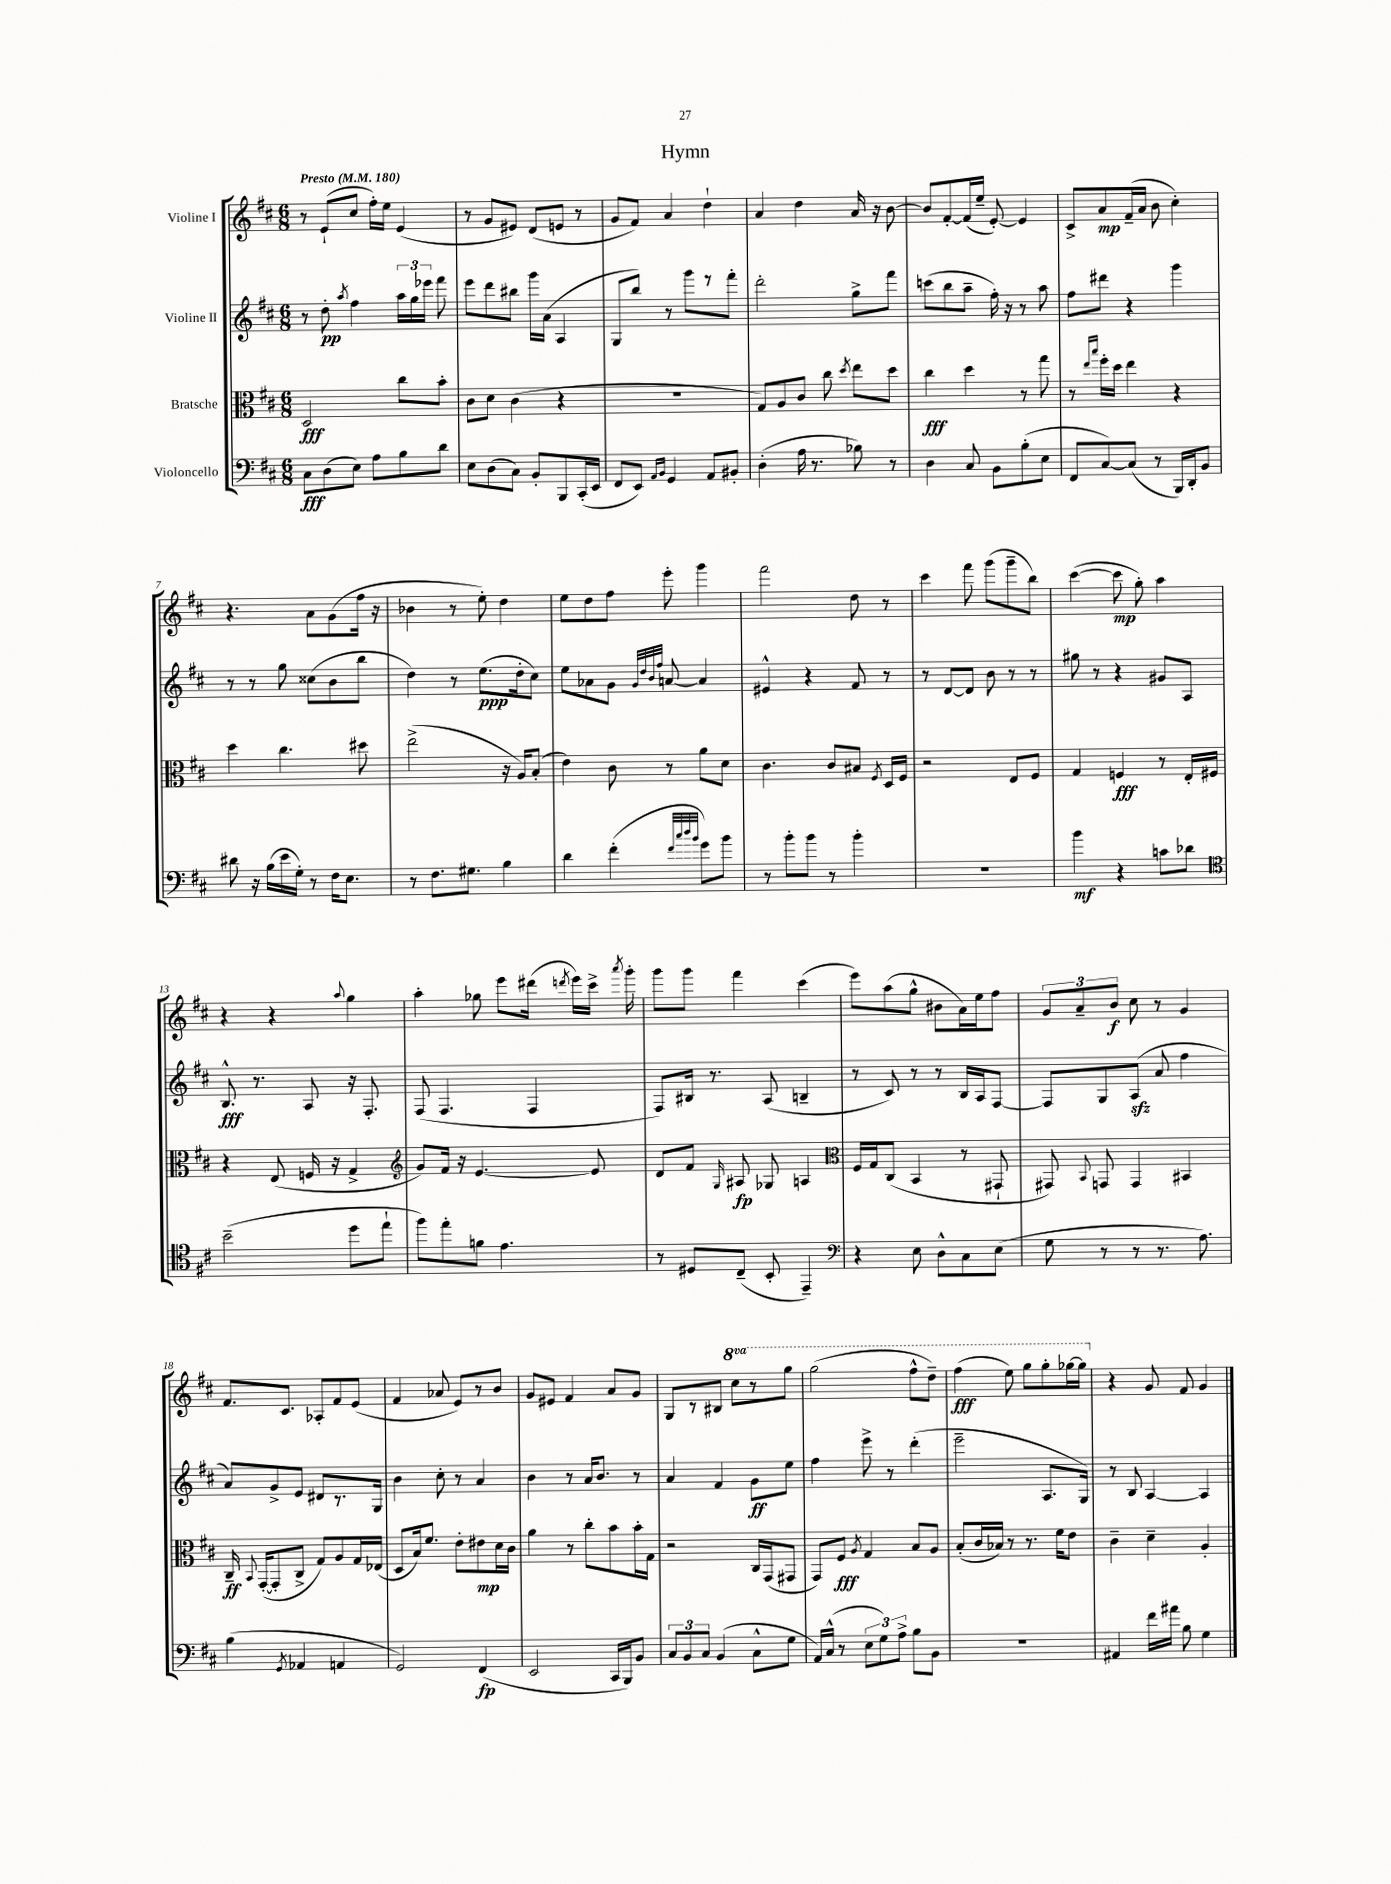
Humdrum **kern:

**kern	**kern	**kern	**kern
*staff4	*staff3	*staff2	*staff1
*clefF4	*clefC3	*clefG2	*clefG2
*k[f#c#]	*k[f#c#]	*k[f#c#]	*k[f#c#]
*M6/8	*M6/8	*M6/8	*M6/8
*MM180	*MM180	*MM180	*MM180
8C#\L	2D/	8r	8r
(8D\	.	8dd'\	(8e`/L
.	.	8qaa/	.
8E\J)	.	4ff#\	8cc#/J
8A\L	.	.	16ff#'\LL)
.	.	.	16ee\JJ
8B\	8cc#\L	24aa\LL	(4e/
.	.	24gg\	.
.	.	24eee-\JJ	.
8d\J	8b'\J	8fff#\	.
=	=	=	=
8E\L	8c#\L	8eee\L	8r
(8D\	8d\J	8ddd\	8g/L
8C#\J)	(4c#\	8bb#\J	8e#/J)
8BB'/L	.	16ggg\LL	(8d/L
.	.	(16a\JJ	.
8BBB/	4r	4A/	8e/J
(16CC#'/L	.	.	8r
16EE/JJ	.	.	.
=	=	=	=
8FF#/L	2.r	8G/L	8g/L
8EE/J)	.	8bb/J)	8f#/J)
16qqAA/LL	.	.	.
16qqBB/JJ	.	.	.
4GG/	.	8r	4a/
.	.	8ggg\L	.
8AA/L	.	8r	4dd`\
8BB#'/J	.	8fff#'\J	.
=	=	=	=
(4D'\	8G/L)	2ddd'\	4a/
.	8A/	.	.
16A\	8c#/J	.	4dd\
8.r	.	.	.
.	8cc#\	.	.
.	8qdd/	.	.
8B-\)	8ee\L	8gg^\L	16a/
.	.	.	16r
8r	8dd\J	8fff#\J	[8b\
=	=	=	=
4D\	4cc#\	(8ccc\L	8b/]L
.	.	8bb\	[8f#'/
8C#/	4dd\	8aa~\J	(16f#/]L
.	.	.	16ee~/JJ
8BB\L	.	16ff#'\)	[8e'/)
.	.	16r	.
(8B'\	8r	8r	4e/]
8E\J	8gg\	8aa\	.
=	=	=	=
8FF#/L	8r	8ff#\L	8c#^/L
.	16qqee/LL	.	.
.	16qqbb/JJ	.	.
[8C#/)	16ff#'\LL	8ddd#\J	8a/
.	16dd\JJ	.	.
(8C#/]J	4ee\	4r	(16f#~/L
.	.	.	16a/JJ
8r	.	.	8b\
16BBB/LL)	4r	4ggg\	4cc#'\)
16DD'/J	.	.	.
8BB/J	.	.	.
=	=	=	=
8d#\	4dd\	8r	4.r
16r	.	8r	.
(16B\LL	.	.	.
16e\	4.cc#\	8gg\	.
16G'\JJ)	.	.	.
8r	.	(8cc##\L	8a\L
16F#\LK	.	8b\	(8g\
8.E\J	.	.	.
.	8dd#\	8bb\J	16ff#\Jk
.	.	.	16r
=	=	=	=
8r	(2ee^\	4dd\)	4b-\
8.F#\L	.	.	.
.	.	8r	8r
8.G#\J	.	.	.
.	.	(8.ee\L	8ee'\)
4B\	16r	.	4dd\
.	16A/LK)	16dd'\k	.
.	(8B'/J	8cc#\J)	.
=	=	=	=
4d\	4e\)	8ee\L	8ee\L
.	.	8a-\	8dd\
(4f#'\	8c#\	8g\J	8ff#\J
.	.	32qqg/LLL	.
.	.	32qqdd/	.
.	.	32qqb/	.
.	.	32qqff#/JJJ	.
.	8r	[8a/	8eee'\
32qqf#/LLL	.	.	.
32qqcc#/	.	.	.
32qqdd/	.	.	.
32qqb/JJJ	.	.	.
8g\L)	8a\L	4a/]	4ggg\
8b\J	8d\J	.	.
=	=	=	=
8r	4.c#\	4e#^^/	2fff#\
8b'\L	.	.	.
8b\J	.	4r	.
8r	8c#/L	.	.
4b'\	8B#/J	8f#/	8dd\
.	8qF#/	.	.
.	16D/LL	8r	8r
.	16F#/JJ	.	.
=	=	=	=
2.r	2r	8r	4ccc#\
.	.	[8d/L	.
.	.	8d/]J	8fff#\
.	.	8b\	(8ggg\L
.	8E/L	8r	8ggg~\
.	8F#/J	8r	8bb\J)
=	=	=	=
4b\	4G/	8gg#\	([4ccc#\
.	.	8r	.
4r	4F/	4r	8ccc#\]
.	.	.	8gg'\)
8c\L	8r	8g#/L	4aa\
8d-\J	16E'/LL	8A/J	.
.	16F#/JJ	.	.
=	=	=	=
*clefC4	*	*	*
(2b~\	4r	8.B^^/	4r
.	.	8.r	.
.	(8E/	.	4r
.	16F/	8A/	.
.	16r	.	.
.	.	.	8qqaa/
8dd\L	4G^/	16r	4gg\
.	.	8.F#'/	.
8ee`\J	.	.	.
=	=	=	=
*	*clefG2	*	*
8ff#\L)	8g/L)	(8F#/	4aa'\
8ee'\	16f#/Jk	4.F#/	.
.	16r	.	.
8f\J	[4.e/	.	8gg-\
4.e\	.	.	8eee\L
.	.	4F#/	(16ddd#\Jk
.	.	.	8qddd/
.	.	.	16eee\LL)
.	8e/]	.	16ccc#^\JJ
.	.	.	8qaaa/
.	.	.	16ggg'\
=	=	=	=
8r	8d/L	8F#/L)	8ggg\L
8D#/L	8f#/J	16B#/Jk	8ggg\J
.	.	8.r	.
.	16qqG/	.	.
(8C#~/J	8A#/	.	4fff#\
8BB'/	8G-/	(8A/	.
4EE~/)	4A/	4B~/	(4ccc#\
=	=	=	=
*clefF4	*clefC3	*	*
4r	16F#/LL	8r	8eee\L)
.	16G/J	.	.
.	(8C#/J	8c#/)	(8aa\
8E\	4BB/	8r	8gg^^\J
8D^^\L	.	8r	8b#\L
8C#\	8r	16B/LL	16a\L)
.	.	16A/J	16ee\J
(8E\J	8GG#`/	[8F#/J	8ff#\J
=	=	=	=
8G\	8GG#/)	8F#/]L	12g/L
.	.	.	12a~/
.	8qqBB/	.	.
8r	8GG/	8G/	.
.	.	.	12b/J
8r	4GG/	(8A/J	8cc#\
8.r	.	8a/	8r
.	4BB#/	4ff#\	4g/
8.A\)	.	.	.
=	=	=	=
(4B\	16C#~/	8a/L)	8.f#/L
.	8qqBB/	.	.
.	([16GG'/LK	.	.
.	8GG'/]	8g^/	.
.	.	.	8.c#/J
8qGG/	.	.	.
4AA-/	8C#^/J	8e/J	.
.	8G/L)	8d#/L	8A-'/L
4AA/	8A/	8.r	8f#/
.	16G/L	.	(8e/J
.	(16E-/JJ	16G/Jk	.
=	=	=	=
2GG/)	8D/L	4b\	4f#/
.	16B/k)	.	.
.	8.f#/J	.	.
.	.	8cc#'\	8a-/
.	8e'\L	8r	8e/L)
(4FF#/	8e#\	4a/	8r
.	16d\L	.	8b/J
.	16c#\JJ	.	.
=	=	=	=
2EE/	4a\	4b\	8g/L
.	.	.	8e#/J
.	8r	8r	4f#/
.	8cc#'\L	16a/LK	.
.	.	8.b/J	.
16CC#/LL	8b\	.	8a/L
16BBB/J)	.	.	.
8BB/J	16b'\L	8r	8g/J
.	16G\JJ	.	.
=	=	=	=
12C#/L	2r	4a/	8G/L
12BB/	.	.	.
.	.	.	8r
12C#/J	.	.	.
(4BB/	.	4f#/	8B#/J
.	.	.	8ccc#\L
8C#^^\L	16C#/LL	8g\L	8r
.	(16GG/J	.	.
8G\J	8GG#/J	8ee\J	8ggg\J
=	=	=	=
16AA/LL)	8GG/L)	4ff#\	(2ggg\
(16C#^^/JJ	.	.	.
8r	8F#/J	.	.
.	8qA/	.	.
12E\L	4G/	8eee^\	.
12G\)	.	.	.
.	.	8r	.
12A^\J	.	.	.
8B\L	8B/L	(4ddd'\	8fff#^^\L
8BB\J	8A/J	.	8ddd~\J)
=	=	=	=
2.r	(8B'/L	2eee~\	(4fff#\
.	16c#/L	.	.
.	16B-/JJ)	.	.
.	8r	.	8eee\)
.	8.r	.	8ggg\L
.	.	8.A/L	8ggg'\
.	16f#\LK	.	.
.	8e\J	.	[16ggg-\L
.	.	16G/Jk)	16ggg-\]JJ
=	=	=	=
4AA#/	4c#~\	8r	4r
.	.	8B/	.
16f#\LL	4d~\	[4A/	8g/
16a#\JJ	.	.	.
8B\	.	.	8f#/
4G\	4A'/	4A/]	4g/
==	==	==	==
*-	*-	*-	*-
